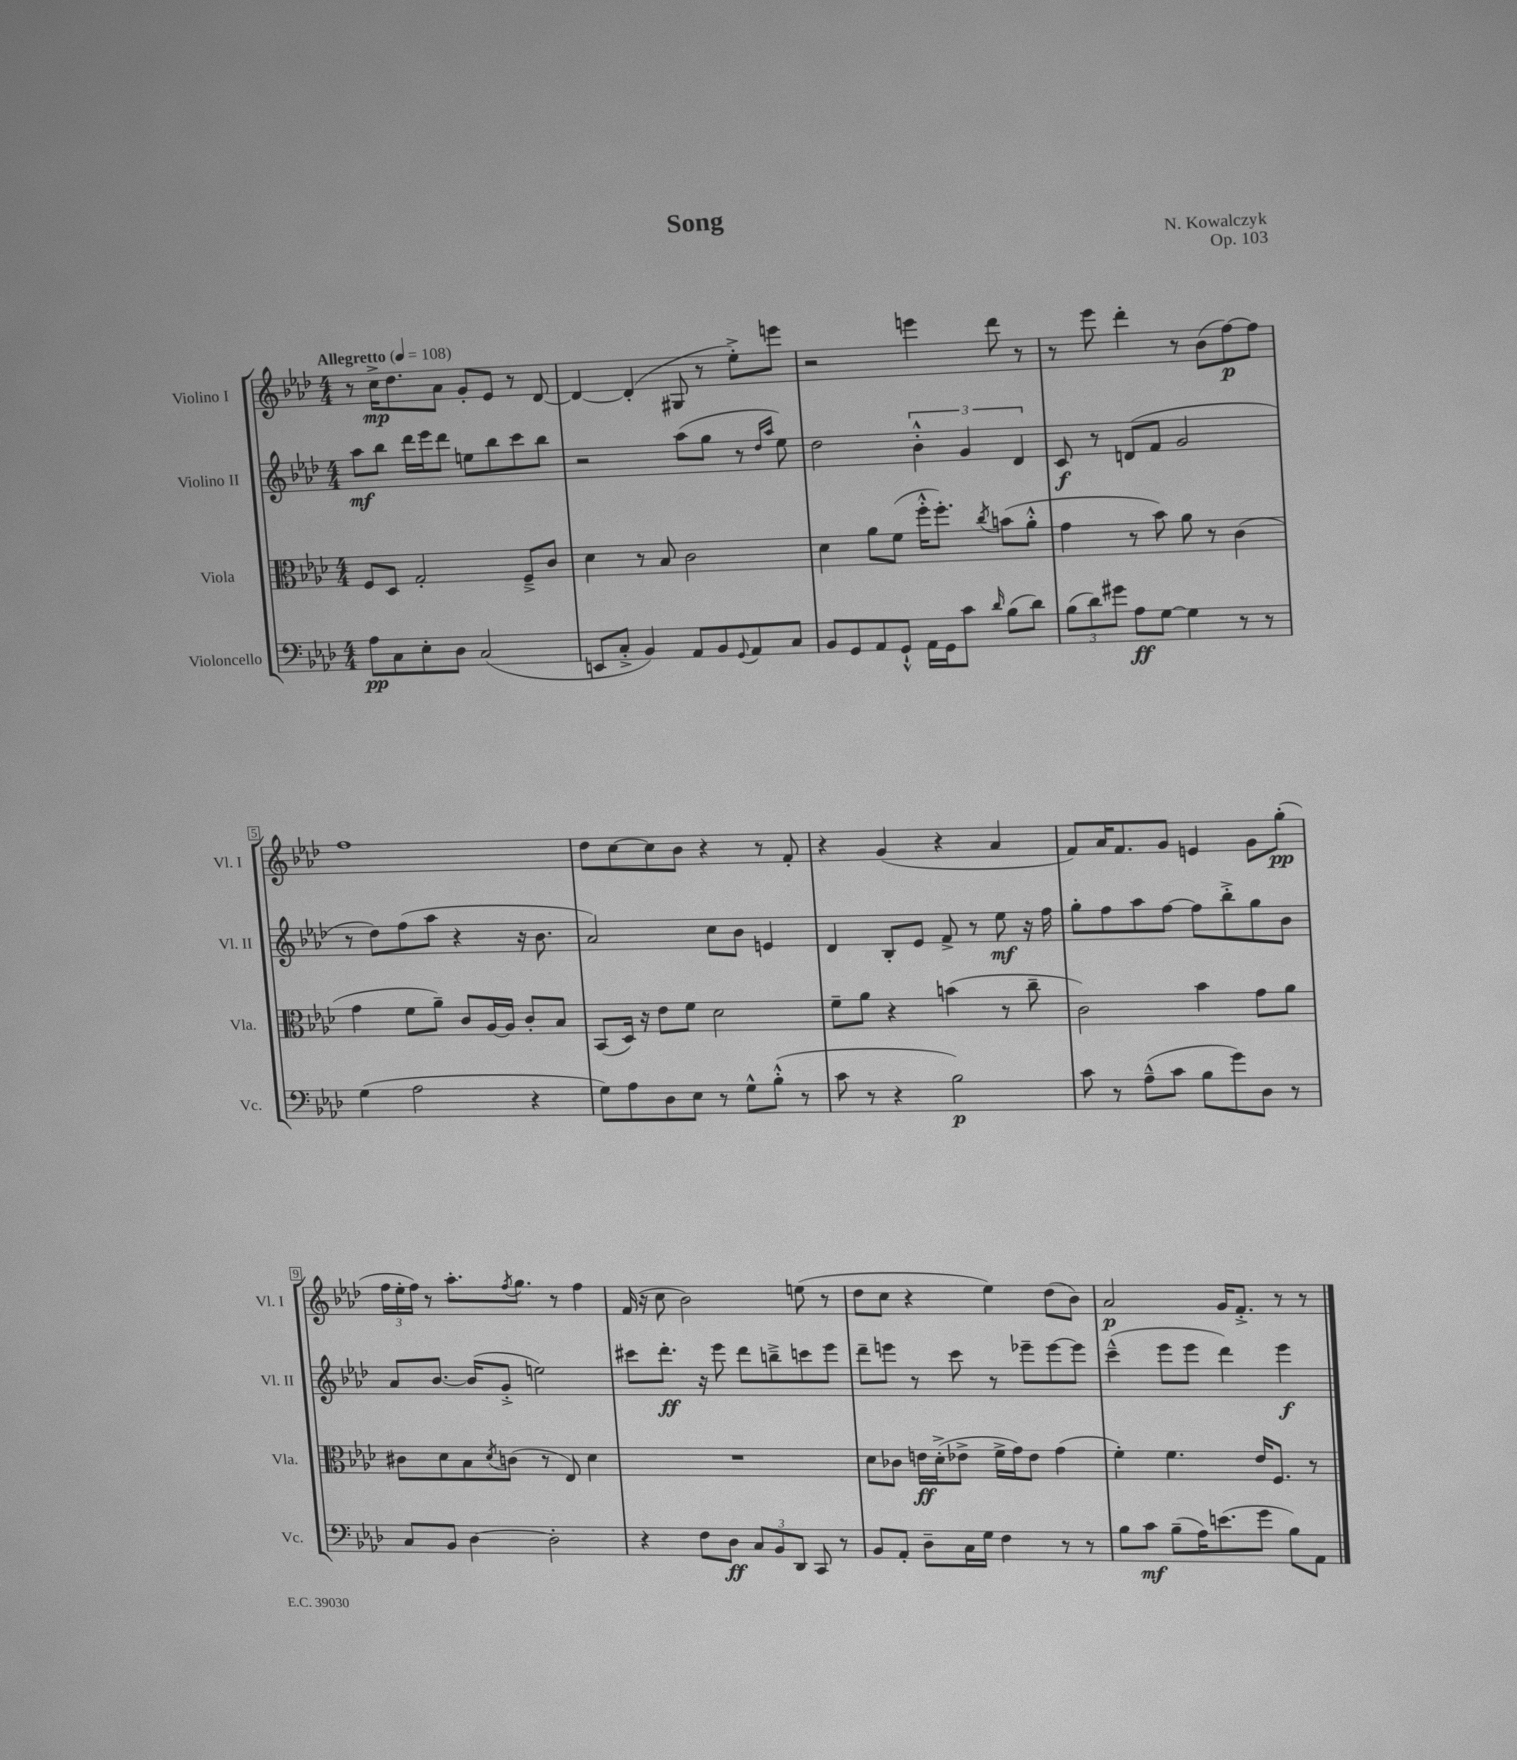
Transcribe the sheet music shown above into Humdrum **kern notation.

**kern	**dynam	**kern	**dynam	**kern	**dynam	**kern	**dynam
*part4	*part4	*part3	*part3	*part2	*part2	*part1	*part1
*staff4	*staff4	*staff3	*staff3	*staff2	*staff2	*staff1	*staff1
*I"Violoncello	*	*I"Viola	*	*I"Violino II	*	*I"Violino I	*
*I'Vc.	*	*I'Vla.	*	*I'Vl. II	*	*I'Vl. I	*
*clefF4	*	*clefC3	*	*clefG2	*	*clefG2	*
*k[b-e-a-d-]	*	*k[b-e-a-d-]	*	*k[b-e-a-d-]	*	*k[b-e-a-d-]	*
*M4/4	*	*M4/4	*	*M4/4	*	*M4/4	*
*MM108	*	*MM108	*	*MM108	*	*MM108	*
=1	=1	=1	=1	=1	=1	=1	=1
!	!	!	!	!	!	!LO:TX:a:B:t=Allegretto	!
8A-\L	pp	8F/L	.	8aa-\L	mf	8r	.
8C\	.	8D-/J	.	8bb-\J	.	16cc^\KL	mp
.	.	.	.	.	.	8.dd-\	.
8E-'\	.	2G'/	.	16ddd-\LL	.	.	.
.	.	.	.	16eee-\J	.	.	.
8D-\J	.	.	.	8ddd-\J	.	8a-\J	.
(2C/	.	.	.	8een\L	.	8g'/L	.
.	.	.	.	8bb-\	.	8e-/J	.
.	.	8F~^/L	.	8ccc\	.	8r	.
.	.	8c/J	.	8bb-\J	.	[8d-/	.
=2	=2	=2	=2	=2	=2	=2	=2
8EEn/L	.	4d-\	.	2r	.	4d-/_	.
8C'^/J	.	.	.	.	.	.	.
4BB-/)	.	8r	.	.	.	(4d-'/]	.
.	.	8B-/	.	.	.	.	.
8AA-/L	.	2c\	.	(8aa-\L	.	8G#X/	.
8BB-/	.	.	.	8gg\J	.	8r	.
8qqGG/	.	.	.	.	.	.	.
8AA-/	.	.	.	8r	.	8ee-'^\L)	.
.	.	.	.	16qqdd-/LL	.	.	.
.	.	.	.	16qqaa-/JJ	.	.	.
8C/J	.	.	.	8ee-\)	.	8eeen\J	.
=3	=3	=3	=3	=3	=3	=3	=3
8BB-/L	.	4d-\	.	2dd-\	.	2r	.
8GG/	.	.	.	.	.	.	.
8AA-/	.	8a-\L	.	.	.	.	.
8GG`^^/J	.	(8f\J	.	.	.	.	.
16AA-\LL	.	16ff'^^\KL	.	6b-'^^\	.	4eeen\	.
16GG\J	.	8.ff'\J)	.	.	.	.	.
8c\J	.	.	.	.	.	.	.
.	.	.	.	6g/	.	.	.
16qqd-/	.	8qcc/	.	.	.	.	.
(8B-\L	.	(8bn\L	.	.	.	8ddd-\	.
.	.	.	.	6d-/	.	.	.
8d-\J)	.	8a-'^^\J	.	.	.	8r	.
=4	=4	=4	=4	=4	=4	=4	=4
(12B-\L	.	4g\	.	8c/	f	8r	.
12d-\)	.	.	.	.	.	.	.
.	.	.	.	8r	.	8eee-\	.
12g#X\J	.	.	.	.	.	.	.
8A-\L	ff	8r	.	(8dn/L	.	4ddd-'\	.
[8G\J	.	8b-\)	.	8f/J	.	.	.
4G\]	.	8a-\	.	2g/	.	8r	.
.	.	8r	.	.	.	(8b-\L	.
8r	.	(4c\	.	.	.	[8ff\)	p
8r	.	.	.	.	.	8ff\J]	.
!!LO:LB:g=z
=5	=5	=5	=5	=5	=5	=5	=5
(4G\	.	4g\	.	8r	.	1ff	.
.	.	.	.	8dd-\L)	.	.	.
2A-\	.	8f\L	.	(8ff\	.	.	.
.	.	8a-~\J)	.	8aa-\J	.	.	.
.	.	8c/L	.	4r	.	.	.
.	.	[16A-/L	.	.	.	.	.
.	.	16A-/JJ]	.	.	.	.	.
4r	.	8c'/L	.	16r	.	.	.
.	.	.	.	8.b-\	.	.	.
.	.	8B-/J	.	.	.	.	.
=6	=6	=6	=6	=6	=6	=6	=6
8G\L)	.	(8BB-/L	.	2a-/)	.	8dd-\L	.
8A-\	.	16D-/Jk)	.	.	.	[8cc\	.
.	.	16r	.	.	.	.	.
8D-\	.	8e-\L	.	.	.	8cc\]	.
8E-\J	.	8f\J	.	.	.	8b-\J	.
8r	.	2d-\	.	8cc\L	.	4r	.
8G^^\L	.	.	.	8b-\J	.	.	.
(8B-'^^\J	.	.	.	4en/	.	8r	.
8r	.	.	.	.	.	8f'/	.
=7	=7	=7	=7	=7	=7	=7	=7
8c\	.	8f~\L	.	4d-/	.	4r	.
8r	.	8a-\J	.	.	.	.	.
4r	.	4r	.	8B-'/L	.	(4g/	.
.	.	.	.	8e-/J	.	.	.
2B-\)	p	(4bn\	.	8f^/	.	4r	.
.	.	.	.	8r	.	.	.
.	.	8r	.	8ee-\	mf	4a-/	.
.	.	8cc~\	.	16r	.	.	.
.	.	.	.	16ff\	.	.	.
=8	=8	=8	=8	=8	=8	=8	=8
8c\	.	2c\)	.	8gg'\L	.	8f/L)	.
8r	.	.	.	8ff\	.	16a-/K	.
.	.	.	.	.	.	8.f/	.
(8A-~^^\L	.	.	.	8aa-\	.	.	.
8c\J	.	.	.	[8ff\J	.	8g/J	.
8B-\L	.	4b-\	.	8ff\L]	.	4en/	.
8g\)	.	.	.	8bb-'^\	.	.	.
8D-\J	.	8g\L	.	8gg\	.	8g\L	.
8r	.	8a-\J	.	8b-\J	.	(8gg'\J	pp
!!LO:LB:g=z
=9	=9	=9	=9	=9	=9	=9	=9
8C/L	.	8c#X\L	.	8a-/L	.	24ff\LL	.
.	.	.	.	.	.	24ee-'\	.
.	.	.	.	.	.	24ff\JJ)	.
8BB-/J	.	8d-\	.	[8.b-/J	.	8r	.
[4D-\	.	8B-\	.	.	.	8.aa-'\L	.
.	.	.	.	(16b-/KL]	.	.	.
.	.	8qd-/	.	.	.	.	.
.	.	(8cn\J	.	8g'^/J	.	.	.
.	.	.	.	.	.	8qff/	.
.	.	.	.	.	.	8.gg\J	.
2D-'\]	.	8r	.	2een\)	.	.	.
.	.	8E-/)	.	.	.	8r	.
.	.	4d-\	.	.	.	4ff\	.
=10	=10	=10	=10	=10	=10	=10	=10
4r	.	1r	.	8ccc#X\L	.	(16f/	.
.	.	.	.	.	.	16r	.
.	.	.	.	8.ddd-'\J	ff	8cc\	.
8F\L	.	.	.	.	.	2b-\)	.
.	.	.	.	16r	.	.	.
8D-\J	ff	.	.	8eee-\	.	.	.
12C/L	.	.	.	8ddd-\L	.	.	.
12BB-/	.	.	.	.	.	.	.
.	.	.	.	8bbn~^\	.	.	.
12DD-/J	.	.	.	.	.	.	.
8CC/	.	.	.	8cccn\	.	(8een\	.
8r	.	.	.	8eee-\J	.	8r	.
=11	=11	=11	=11	=11	=11	=11	=11
8BB-/L	.	8d-\L	.	8ddd-~\L	.	8dd-\L	.
8AA-'/J	.	8c-X\J	.	8eeen\J	.	8cc\J	.
8D-~\L	.	16en\LL	ff	8r	.	4r	.
.	.	(16d-'^\J	.	.	.	.	.
16C\L	.	8e-X^\J	.	8ccc\	.	.	.
16G\JJ	.	.	.	.	.	.	.
4F\	.	16f^\LL	.	8r	.	4ee-\)	.
.	.	16g\J)	.	.	.	.	.
.	.	8e-\J	.	8eee-X~\L	.	.	.
8r	.	(4g\	.	[8eee-\	.	(8dd-\L	.
8r	.	.	.	8eee-\J]	.	8b-\J)	.
=12	=12	=12	=12	=12	=12	=12	=12
8B-\L	.	4f'\)	.	(4ccc~^^\	.	2a-/	p
8c\J	mf	.	.	.	.	.	.
(8B-~\L	.	4.f\	.	8eee-\L	.	.	.
16A-\K)	.	.	.	8eee-\J	.	.	.
(8.en\	.	.	.	.	.	.	.
.	.	.	.	4ddd-\)	.	16g/KL	.
.	.	.	.	.	.	8.f'^/J	.
8g\J	.	16e-/KL	.	.	.	.	.
.	.	8.F/J	.	.	.	.	.
8B-\L)	.	.	.	4eee-\	f	8r	.
8AA-\J	.	8r	.	.	.	8r	.
==	==	==	==	==	==	==	==
*-	*-	*-	*-	*-	*-	*-	*-
